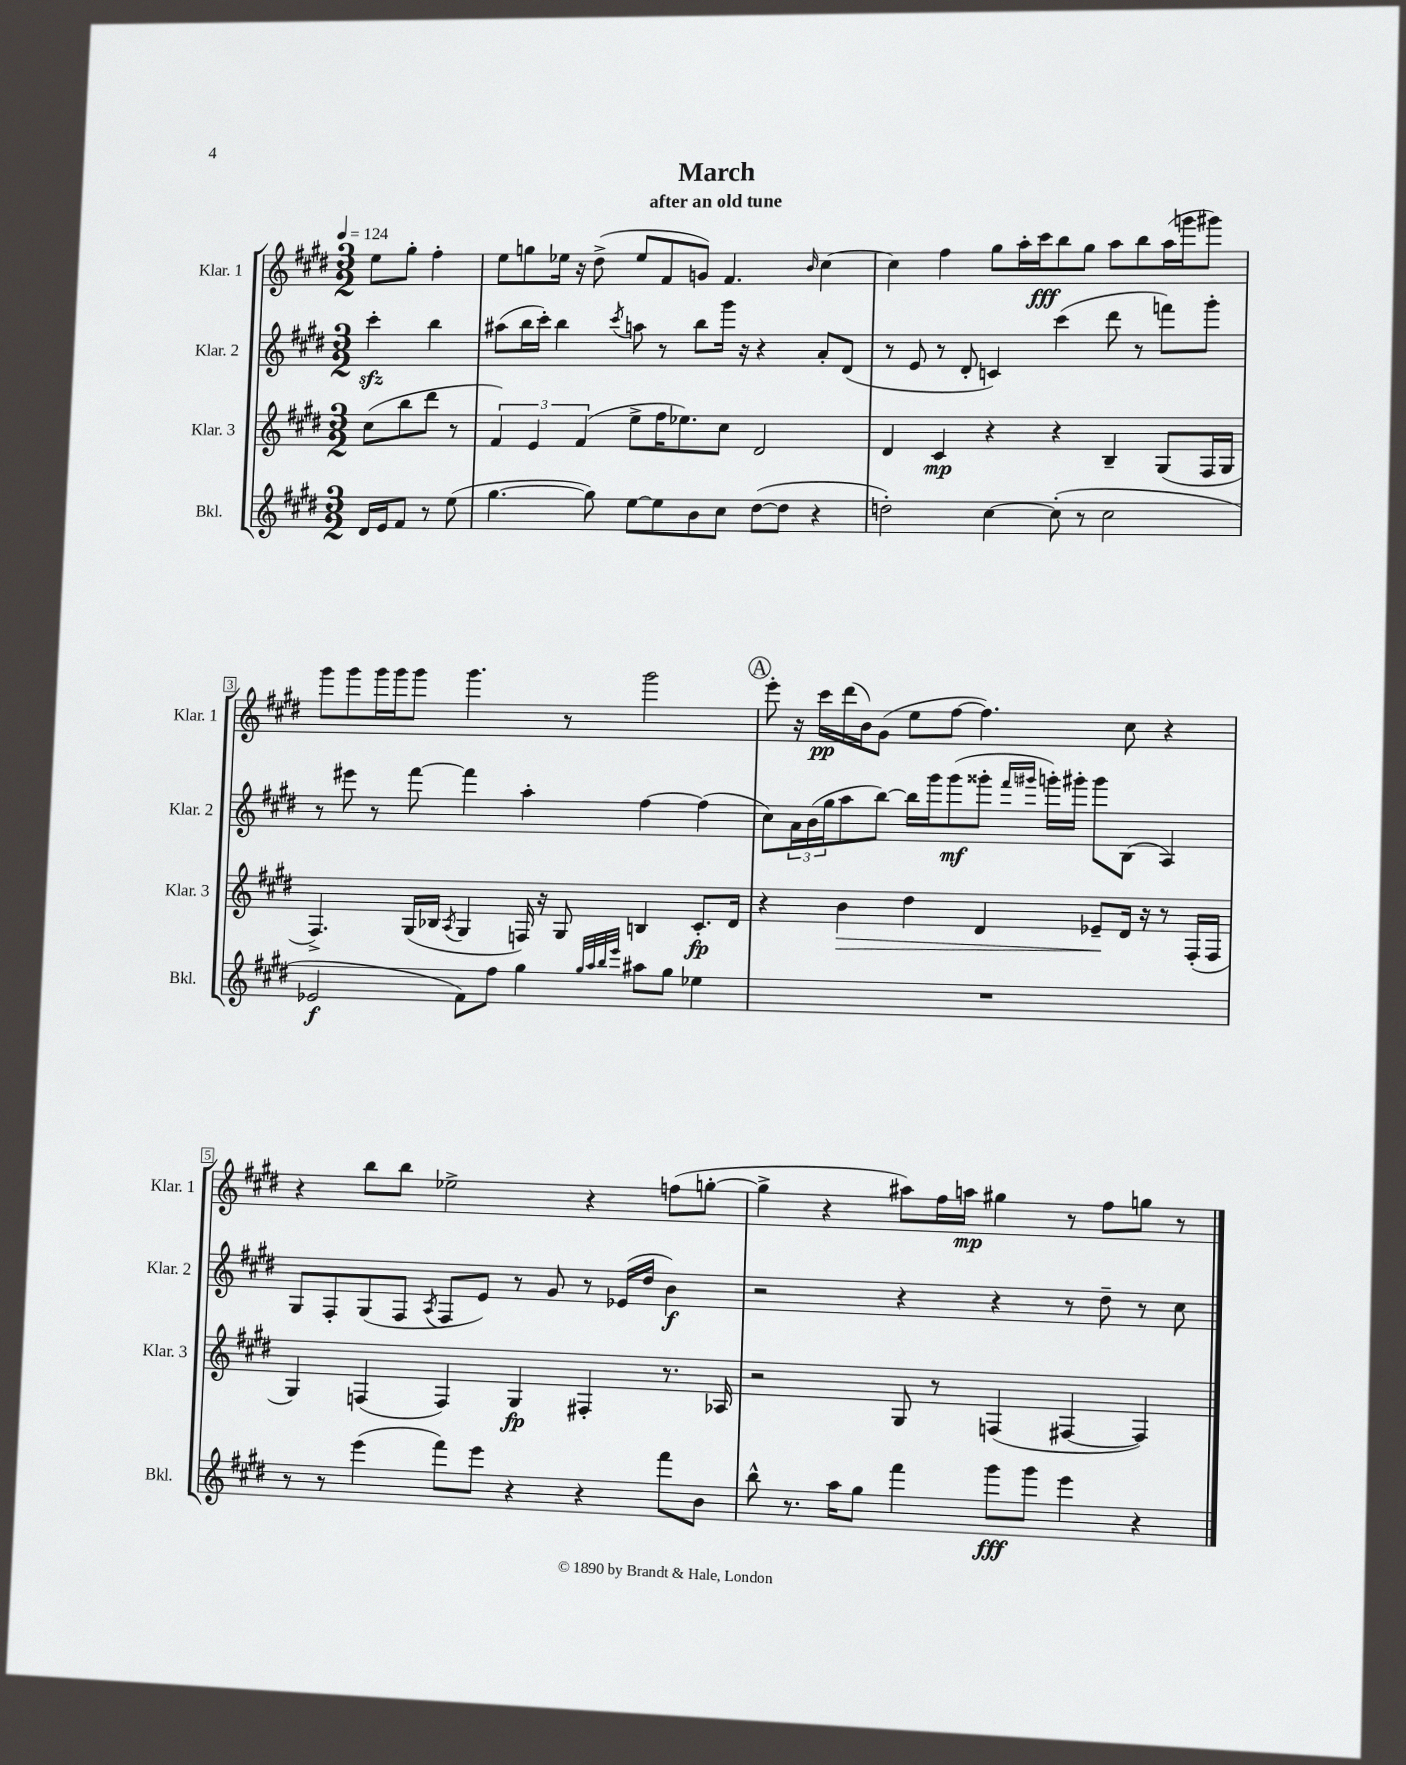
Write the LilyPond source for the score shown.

\header { title = "March" subtitle = "after an old tune" }
<<
\new StaffGroup <<
\new Staff = "s0" \with { instrumentName = "Klar. 1" shortInstrumentName = "Klar. 1" } {
    \clef treble \key e \major \numericTimeSignature \time 3/2 \partial 2 \tempo 4 = 124
    e''8 gis''8-. fis''4-. |
    e''8 g''8 ees''16 r16 dis''8->( ees''8 fis'8 g'8) fis'4. \grace { b'16 } cis''4~ |
    cis''4 fis''4 gis''8 a''16-. cis'''16\fff b''8 gis''8 a''8 b''8 a''16( g'''16 gis'''8) |
    gis'''8 gis'''8 gis'''16 gis'''16 gis'''8 gis'''4. r8 gis'''2 |
    \mark \markup { \circle "A" } e'''8-. r16 cis'''16\pp dis'''16( b'16) gis'8( e''8 fis''8~ fis''4.) cis''8 r4 |
    r4 b''8 b''8 ees''2-> r4 f''8( g''8~-. |
    g''4-> r4 ais''8) fis''16 a''16\mp gis''4 r8 fis''8 g''8 r8 \bar "|." |
}
\new Staff = "s1" \with { instrumentName = "Klar. 2" shortInstrumentName = "Klar. 2" } {
    \clef treble \key e \major \numericTimeSignature \time 3/2 \partial 2
    cis'''4-.\sfz b''4 |
    ais''8( b''16 cis'''16-.) b''4 \acciaccatura { cis'''8 } a''8 r8 b''8 gis'''16 r16 r4 a'8-. dis'8( |
    r8 e'8 r8 dis'8-. c'4) cis'''4( dis'''8 r8 f'''8) gis'''8-. |
    r8 eis'''8 r8 fis'''8~ fis'''4 a''4-. fis''4~ fis''4( |
    \mark \markup { \circle "A" } cis''8) \tuplet 3/2 { a'16 b'16( gis''16 } a''8 b''8~) b''16 gis'''16 gis'''8\mf( gisis'''8-. \grace { fis'''16 gis'''16 } g'''16-.) gis'''16-. gis'''8 b8( a4) |
    gis8 fis8-. gis8( fis8 \acciaccatura { a8 } fis8 e'8) r8 gis'8 r8 ees'16( dis''16 b'4\f) |
    r2 r4 r4 r8 dis''8-- r8 cis''8 \bar "|." |
}
\new Staff = "s2" \with { instrumentName = "Klar. 3" shortInstrumentName = "Klar. 3" } {
    \clef treble \key e \major \numericTimeSignature \time 3/2 \partial 2
    cis''8( b''8 dis'''8 r8 |
    \tuplet 3/2 { fis'4) e'4 fis'4( } e''8-> fis''16 ees''8.) cis''8 dis'2 |
    dis'4 cis'4\mp r4 r4 b4-- gis8( fis16 gis16 |
    fis4.->) gis16( bes16 \acciaccatura { a8 } gis4 f16) r16 gis8 b4 cis'8.-.\fp dis'16 |
    \mark \markup { \circle "A" } r4 b'4\> dis''4 dis'4 ees'8--\! dis'16 r16 r8 fis16-.( fis16 |
    gis4) f4( f4) gis4\fp fis4-. r8. aes16 |
    r2 gis8 r8 f4( fis4~ fis4) \bar "|." |
}
\new Staff = "s3" \with { instrumentName = "Bkl." shortInstrumentName = "Bkl." } {
    \clef treble \key e \major \numericTimeSignature \time 3/2 \partial 2
    dis'16 e'16 fis'8 r8 e''8( |
    gis''4.~ gis''8) e''8~ e''8 b'8 cis''8 dis''8~( dis''8 r4 |
    d''2-.) cis''4~ cis''8-.( r8 cis''2 |
    ees'2\f fis'8) fis''8 gis''4 \grace { gis''32 a''32 b''32 e'''32 } ais''8 gis''8 ees''4 |
    \mark \markup { \circle "A" } R1. |
    r8 r8 e'''4( fis'''8) e'''8 r4 r4 fis'''8 b'8 |
    b''8-^ r8. a''16 gis''8 fis'''4 gis'''8\fff gis'''8 e'''4 r4 \bar "|." |
}
>>
>>
\layout { \context { \Score \override BarNumber.stencil = #(make-stencil-boxer 0.1 0.3 ly:text-interface::print) } }
